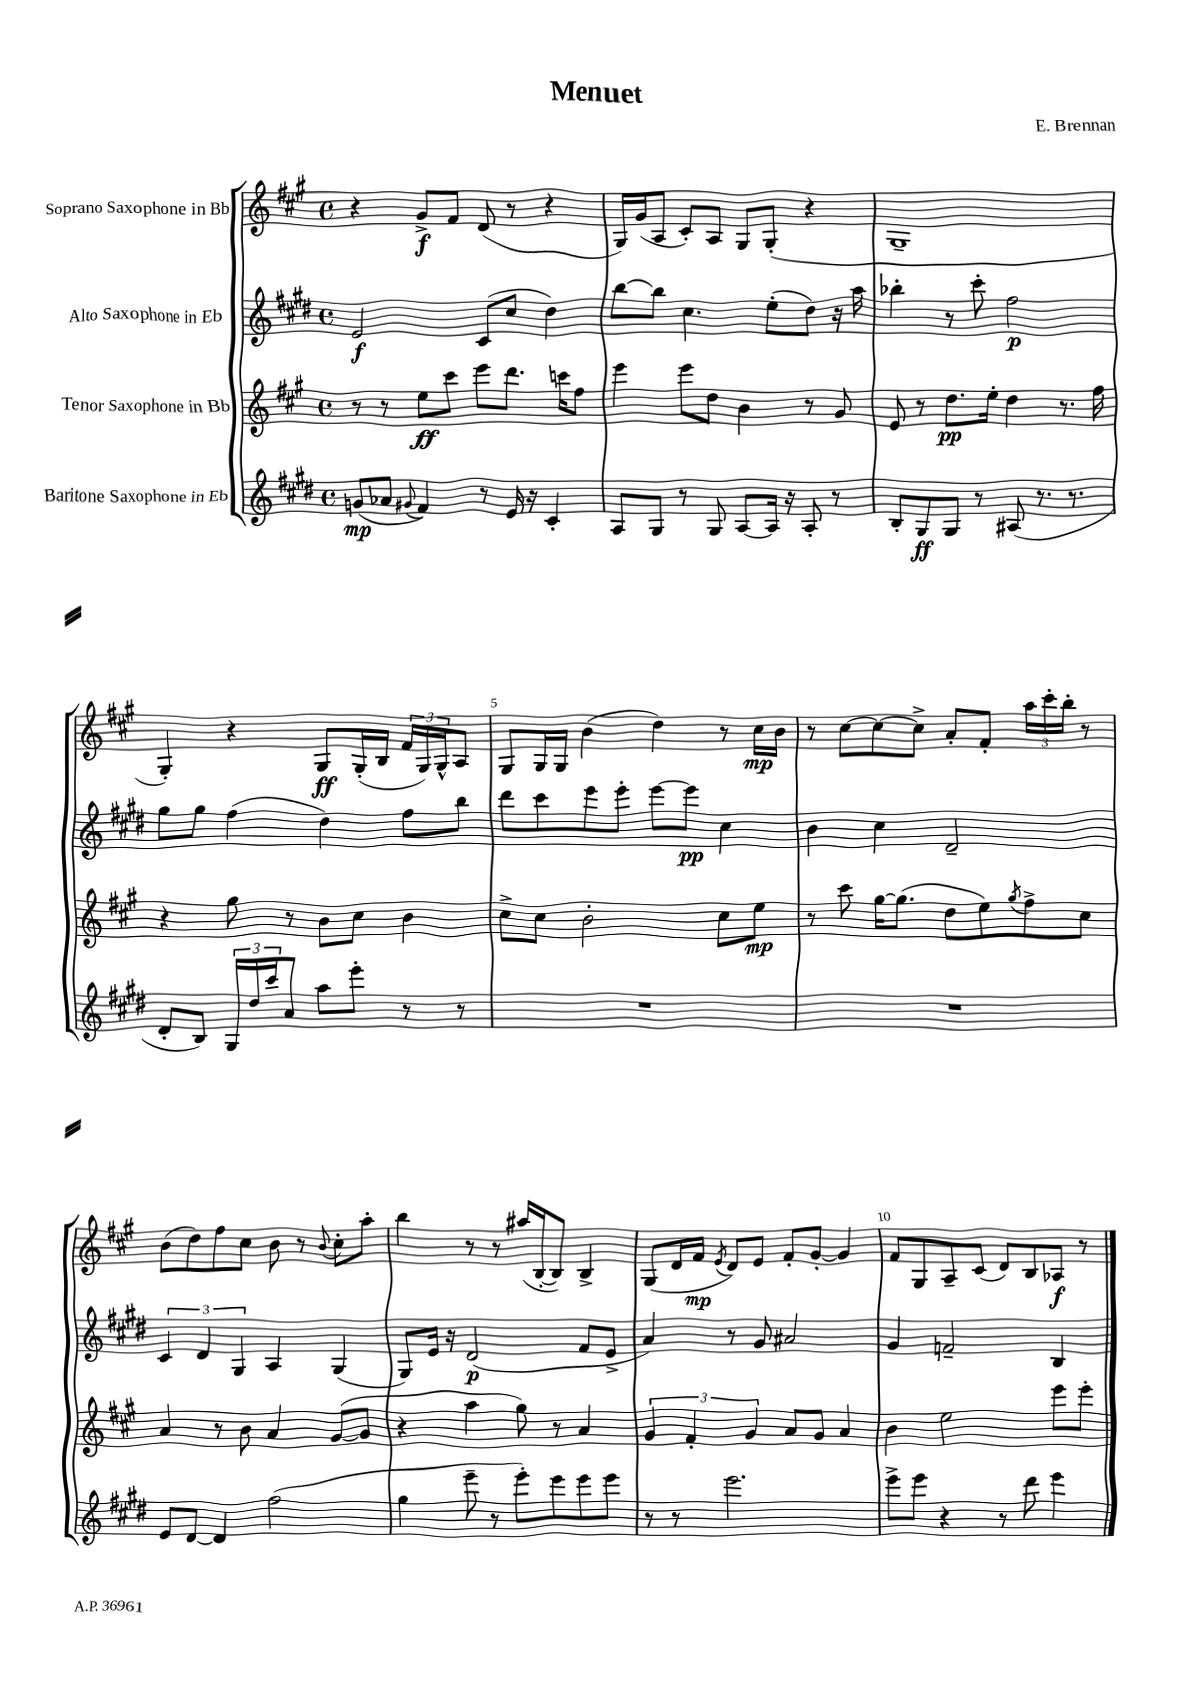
\header { title = "Menuet" composer = "E. Brennan" }
<<
\new StaffGroup <<
\new Staff = "s0" \with { instrumentName = "Soprano Saxophone in Bb" } {
    \clef treble \key a \major \defaultTimeSignature \time 4/4
    r4 gis'8->\f fis'8 d'8( r8 r4 |
    gis16) gis'16( a8 cis'8-.) a8 gis8 gis8-.( r4 |
    gis1-- |
    gis4-.) r4 gis8\ff gis16-.( b16 \tuplet 3/2 { fis'16 gis16) gis16-^ } a8 |
    gis8 gis16 gis16 b'4( d''4) r8 cis''16\mp b'16 |
    r8 cis''8~ cis''8~ cis''8-> a'8-. fis'8-. \tuplet 3/2 { a''16 cis'''16-. b''16-. } r8 |
    b'8( d''8) fis''8 cis''8 b'8 r8 \appoggiatura { b'8 } cis''8-. a''8-. |
    b''4 r8 r8 ais''16( b16~-. b8) b4-> |
    gis8( d'16 fis'16\mp \acciaccatura { e'8 } d'8) e'8 fis'8-. gis'8~-. gis'4 |
    fis'8 gis8 a8-- cis'8( d'8) b8 aes8\f r8 \bar "|." |
}
\new Staff = "s1" \with { instrumentName = "Alto Saxophone in Eb" } {
    \clef treble \key e \major \defaultTimeSignature \time 4/4
    e'2\f cis'8( cis''8 dis''4) |
    b''8~ b''8 cis''4. e''8-.( dis''8) r16 a''16 |
    bes''4-. r8 cis'''8-. fis''2\p |
    gis''8 gis''8 fis''4( dis''4) fis''8 b''8 |
    dis'''8 cis'''8 e'''8 e'''8-. e'''8~ e'''8\pp cis''4 |
    b'4 cis''4 dis'2-- |
    \tuplet 3/2 { cis'4 dis'4 gis4 } a4 gis4( |
    gis8) e'16 r16 dis'2\p( fis'8 e'8-> |
    a'4) r8 gis'8 ais'2 |
    gis'4 f'2-- b4 \bar "|." |
}
\new Staff = "s2" \with { instrumentName = "Tenor Saxophone in Bb" } {
    \clef treble \key a \major \defaultTimeSignature \time 4/4
    r8 r8 e''8\ff cis'''8 e'''8 d'''8. c'''16 fis''8 |
    e'''4 e'''8 d''8 b'4 r8 gis'8 |
    e'8 r8 d''8.\pp e''16-. d''4 r8. fis''16 |
    r4 gis''8 r8 b'8 cis''8 b'4 |
    cis''8-> cis''8 b'2-. cis''8 e''8\mp |
    r8 cis'''8 gis''16~ gis''8.( d''8 e''8) \acciaccatura { gis''8 } fis''8-> cis''8 |
    a'4 r8 b'8 a'4 gis'8~( gis'8 |
    r4 a''4 gis''8) r8 a'4 |
    \tuplet 3/2 { gis'4 fis'4-. gis'4 } a'8 gis'8 a'4 |
    b'4 e''2 e'''8 e'''8-. \bar "|." |
}
\new Staff = "s3" \with { instrumentName = "Baritone Saxophone in Eb" } {
    \clef treble \key e \major \defaultTimeSignature \time 4/4
    g'8\mp( aes'8 \appoggiatura { gis'8 } fis'4) r8 e'16 r16 cis'4-. |
    a8 gis8 r8 gis8 a8~ a16 r16 a8-. r8 |
    b8-. gis8\ff gis8 r8 ais8( r8. r8. |
    dis'8-. b8) \tuplet 3/2 { gis16 dis''16 cis'''16 } a'8 a''8 e'''8-. r8 r8 |
    R1 |
    R1 |
    e'8 dis'8~ dis'4 fis''2( |
    gis''4 e'''8-- r8 e'''8-.) e'''8 e'''8 e'''8 |
    r8 r8 e'''2. |
    e'''8-> e'''8 r4 r8 dis'''8 e'''4 \bar "|." |
}
>>
>>
\layout { \context { \Score \override BarNumber.break-visibility = ##(#f #t #t) barNumberVisibility = #(every-nth-bar-number-visible 5) } }
